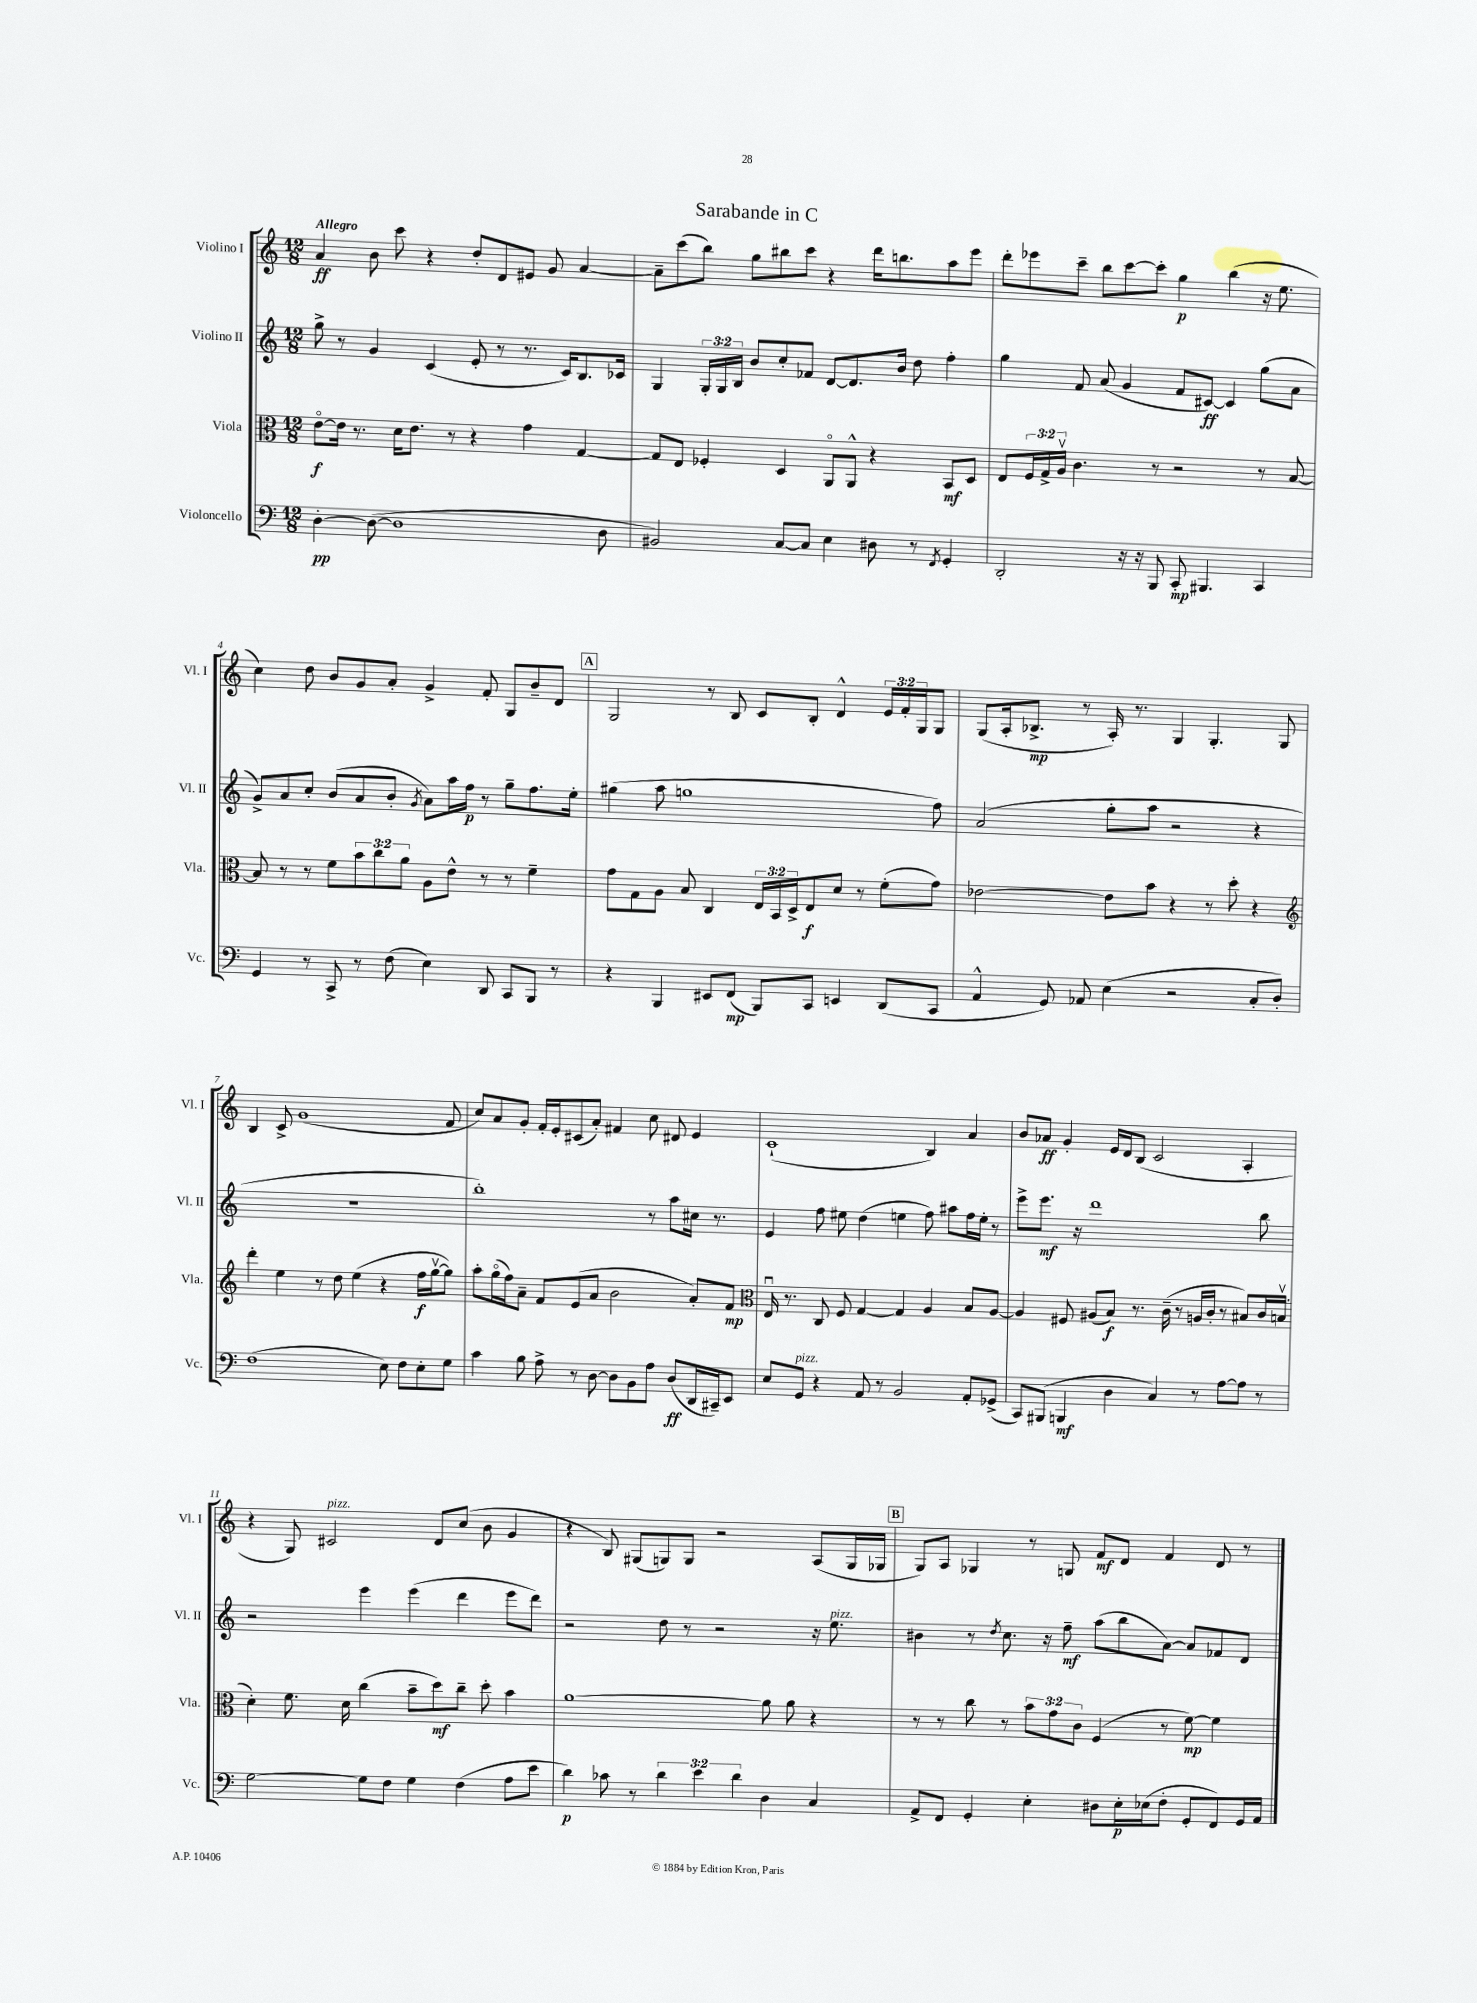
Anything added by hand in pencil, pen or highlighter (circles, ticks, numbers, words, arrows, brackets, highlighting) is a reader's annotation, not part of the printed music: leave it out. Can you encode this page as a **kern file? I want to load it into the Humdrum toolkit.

**kern	**dynam	**kern	**dynam	**kern	**dynam	**kern	**dynam
*part4	*part4	*part3	*part3	*part2	*part2	*part1	*part1
*staff4	*staff4	*staff3	*staff3	*staff2	*staff2	*staff1	*staff1
*I"Violoncello	*	*I"Viola	*	*I"Violino II	*	*I"Violino I	*
*I'Vc.	*	*I'Vla.	*	*I'Vl. II	*	*I'Vl. I	*
*clefF4	*	*clefC3	*	*clefG2	*	*clefG2	*
*k[]	*	*k[]	*	*k[]	*	*k[]	*
*M12/8	*	*M12/8	*	*M12/8	*	*M12/8	*
=1	=1	=1	=1	=1	=1	=1	=1
!	!	!	!	!	!	!LO:TX:a:B:t=Allegro	!
[4D'\	pp	[8e\L	f	8gg^\	.	4a/	ff
.	.	16e\Jk]	.	8r	.	.	.
.	.	8.r	.	.	.	.	.
(8D\_	.	.	.	4g/	.	8b\	.
1D]	.	16d\KL	.	.	.	8ccc\	.
.	.	8.e\J	.	.	.	.	.
.	.	.	.	(4c/	.	4r	.
.	.	8r	.	.	.	.	.
.	.	4r	.	8e'/	.	8dd'/L	.
.	.	.	.	8r	.	8d/	.
.	.	4g\	.	8.r	.	8e#X/J	.
.	.	.	.	.	.	8g/	.
.	.	.	.	16c/KL)	.	.	.
.	.	[4G/	.	8.B/	.	[4a/	.
8D\	.	.	.	.	.	.	.
.	.	.	.	16c-X/Jk	.	.	.
=2	=2	=2	=2	=2	=2	=2	=2
2BB#X/)	.	8G/L]	.	4G/	.	8a~\L]	.
.	.	8E/J	.	.	.	(8ccc\	.
.	.	4F-X'/	.	24G'/LL	.	8bb\J)	.
.	.	.	.	24G/	.	.	.
.	.	.	.	24B/JJ	.	.	.
.	.	.	.	8b/L	.	8gg\L	.
[8C/L	.	4D/	.	8cc'/	.	8bb#X\	.
8C/J]	.	.	.	8f-X/J	.	8ccc\J	.
4E\	.	8AA/L	.	[8d/L	.	4r	.
.	.	8AA^^/J	.	8.d/]	.	.	.
8D#X\	.	4r	.	.	.	16ddd\KL	.
.	.	.	.	16b/Jk	.	8.bbn\	.
8r	.	.	.	8dd\	.	.	.
8qFF/	.	.	.	.	.	.	.
4GG'/	.	8BB/L	mf	4ff'\	.	8aa\	.
.	.	8D/J	.	.	.	8eee\J	.
=3	=3	=3	=3	=3	=3	=3	=3
2DD'/	.	8E/L	.	4gg\	.	8ddd'\L	.
.	.	24F/L	.	.	.	8eee-X\	.
.	.	24G^/	.	.	.	.	.
.	.	24Av/JJ	.	.	.	.	.
.	.	4.c\	.	8f/	.	8ccc~\J	.
.	.	.	.	(8a/	.	8bb\L	.
16r	.	.	.	4g/	.	[8ccc\	.
16r	.	.	.	.	.	.	.
8BBB/	.	8r	.	.	.	8ccc'\J]	.
8CC'/	mp	2r	.	8f/L	.	4gg\	p
4.BBB#X/	.	.	.	[8c#X/J)	ff	.	.
.	.	.	.	4c#/]	.	(4bb\	.
4CC/	.	8r	.	(8gg\L	.	16r	.
.	.	.	.	.	.	8.ee\	.
.	.	[8B/	.	8a\J	.	.	.
!!LO:LB:g=z
=4	=4	=4	=4	=4	=4	=4	=4
4GG/	.	8B/]	.	8g^/L)	.	4cc\)	.
.	.	8r	.	8a/	.	.	.
8r	.	8r	.	8cc'/J	.	8dd\	.
8CC^/	.	8f\L	.	(8b/L	.	8b/L	.
8r	.	12b\	.	8a/	.	8g/	.
.	.	12cc\	.	.	.	.	.
(8F\	.	.	.	8b'/J	.	8a'/J	.
.	.	12a\J	.	.	.	.	.
.	.	.	.	8qg/	.	.	.
4E\)	.	8A\L	.	8a\L)	.	4g^/	.
.	.	8e^^\J	.	16aa\L	.	.	.
.	.	.	.	16ff\JJ	p	.	.
8DD/	.	8r	.	8r	.	8f'/	.
8CC/L	.	8r	.	8gg~\L	.	8G/L	.
8BBB/J	.	4f~\	.	8.ff\	.	8b~/	.
8r	.	.	.	.	.	8d/J	.
.	.	.	.	16ee'\Jk	.	.	.
!!LO:REH:place=s1:t=A
=5	=5	=5	=5	=5	=5	=5	=5
4r	.	8g\L	.	(4gg#X\	.	2G/	.
.	.	8G\	.	.	.	.	.
4BBB/	.	8A\J	.	8aa\	.	.	.
.	.	8B/	.	1ggn	.	.	.
8EE#X/L	.	4C/	.	.	.	8r	.
(8FF/J	mp	.	.	.	.	8B/	.
8BBB/L)	.	24E/LL	.	.	.	8c/L	.
.	.	24BB/	.	.	.	.	.
.	.	24D^/J	.	.	.	.	.
8CC/J	.	8E/	f	.	.	8B'/J	.
4EEn/	.	8d/J	.	.	.	4d^^/	.
.	.	8r	.	.	.	.	.
(8DD/L	.	(8f'\L	.	.	.	24e/LL	.
.	.	.	.	.	.	24f'/	.
.	.	.	.	.	.	24G/J	.
8CC/J	.	8g\J)	.	8ff\)	.	8G/J	.
=6	=6	=6	=6	=6	=6	=6	=6
4AA^^/	.	[2e-X\	.	(2a/	.	(8G/L	.
.	.	.	.	.	.	16A'/k	.
.	.	.	.	.	.	8.B-X^/J	mp
8GG/)	.	.	.	.	.	.	.
8AA-X/	.	.	.	.	.	8r	.
(4E\	.	8e-\L]	.	8gg'\L	.	16A'/)	.
.	.	.	.	.	.	8.r	.
.	.	8b\J	.	8aa\J	.	.	.
2r	.	4r	.	2r	.	4G/	.
.	.	8r	.	.	.	4.G'/	.
.	.	8dd'\	.	.	.	.	.
8C'/L	.	4r	.	4r	.	.	.
8D'/J)	.	.	.	.	.	8G/	.
!!LO:LB:g=z
=7	=7	=7	=7	=7	=7	=7	=7
*	*	*clefG2	*	*	*	*	*
(1F	.	4ddd'\	.	1.r	.	4B/	.
.	.	4ee\	.	.	.	8c^/	.
.	.	.	.	.	.	(1g	.
.	.	8r	.	.	.	.	.
.	.	8dd\	.	.	.	.	.
.	.	(4ee\	.	.	.	.	.
8E\)	.	4r	.	.	.	.	.
8F\L	.	.	.	.	.	.	.
8E'\	.	16ff\LL	f	.	.	.	.
.	.	[16ggv\J	.	.	.	.	.
8G\J	.	8gg\J])	.	.	.	8f/	.
=8	=8	=8	=8	=8	=8	=8	=8
4c\	.	8aa'\L	.	1bb')	.	8cc/L)	.
.	.	(16gg\L	.	.	.	8a/	.
.	.	16ff\J)	.	.	.	.	.
8B\	.	8a~\J	.	.	.	8g'/J	.
8A^\	.	8f/L	.	.	.	16f'/LL	.
.	.	.	.	.	.	16e'/J	.
8r	.	(8e/	.	.	.	(8c#X/	.
[8D\	.	8a/J	.	.	.	8a'/J)	.
8D\L]	.	2b\	.	.	.	4f#X/	.
8BB\	.	.	.	.	.	.	.
8A\J	.	.	.	8r	.	8cc\	.
(8D/L	ff	.	.	8aa\L	.	8d#X/	.
16DD/L	.	8a'/L)	.	16cc#X\Jk	.	4e/	.
16CC#X~/J)	.	.	.	8.r	.	.	.
8EE/J	.	8f/J	mp	.	.	.	.
=9	=9	=9	=9	=9	=9	=9	=9
*	*	*clefC3	*	*	*	*	*
8E/L	.	16Eu/	.	4e/	.	(1c`	.
.	.	8.r	.	.	.	.	.
!LO:TX:a:i:t=pizz.	!	!	!	!	!	!	!
8GG/J	.	.	.	.	.	.	.
4r	.	8C/	.	8ff\	.	.	.
.	.	8F/	.	8ee#X\	.	.	.
8AA/	.	[4G/	.	(4dd\	.	.	.
8r	.	.	.	.	.	.	.
2BB/	.	4G/]	.	4een\	.	.	.
.	.	4A/	.	8ff\)	.	4B/)	.
.	.	.	.	8aa#X\L	.	.	.
8AA'/L	.	8B/L	.	16ff\L	.	4a/	.
.	.	.	.	16ee'\JJ	.	.	.
(8GG-X^/J	.	[8A/J	.	8r	.	.	.
=10	=10	=10	=10	=10	=10	=10	=10
8CC/L)	.	4A/]	.	8eee^\L	.	8b/L	.
(8BBB#X/J	.	.	.	8.eee\J	mf	8a-X/J	ff
4BBBn/	mf	8F#X/	.	.	.	4g'/	.
.	.	.	.	16r	.	.	.
.	.	(8A#X/L	.	1ddd	.	.	.
4D\	.	8B/J)	f	.	.	16e/LL	.
.	.	.	.	.	.	16d/J	.
.	.	8.r	.	.	.	(8B/J	.
4C/)	.	.	.	.	.	2c/	.
.	.	(16c~\	.	.	.	.	.
.	.	8r	.	.	.	.	.
8r	.	16An/LL	.	.	.	.	.
.	.	16c'/JJ	.	.	.	.	.
[8A\L	.	8r	.	.	.	.	.
8A\J]	.	8B#X/L)	.	.	.	4A'/	.
8r	.	16c/L	.	8bb\	.	.	.
.	.	(16Bnv/JJ	.	.	.	.	.
!!LO:LB:g=z
=11	=11	=11	=11	=11	=11	=11	=11
[2G\	.	4d'\)	.	2r	.	4r	.
.	.	8.f\	.	.	.	8G/)	.
!	!	!	!	!	!	!LO:TX:a:i:t=pizz.	!
.	.	.	.	.	.	2c#X/	.
.	.	16d\	.	.	.	.	.
8G\L]	.	(4cc\	.	4eee\	.	.	.
8F\J	.	.	.	.	.	.	.
4G\	.	8b~\L	.	(4eee\	.	.	.
.	.	8dd\)	mf	.	.	8d/L	.
(4F\	.	8cc~\J	.	4ddd\	.	(8cc/J	.
.	.	8dd'\	.	.	.	8b\	.
8A\L	.	4b\	.	8eee\L	.	4g/	.
8e\J	.	.	.	8ddd\J)	.	.	.
=12	=12	=12	=12	=12	=12	=12	=12
4d\)	p	[1a	.	2r	.	4r	.
8c-X\	.	.	.	.	.	8B/)	.
8r	.	.	.	.	.	(8G#X/L	.
6d\	.	.	.	8dd\	.	8Gn/)	.
.	.	.	.	8r	.	8G/J	.
6e\	.	.	.	.	.	.	.
.	.	.	.	2r	.	2r	.
6d\	.	.	.	.	.	.	.
4D\	.	8a\]	.	.	.	.	.
.	.	8a\	.	.	.	.	.
4C/	.	4r	.	16r	.	(8A/L	.
!	!	!	!	!LO:TX:a:i:t=pizz.	!	!	!
.	.	.	.	8.ee\	.	.	.
.	.	.	.	.	.	16G/L	.
.	.	.	.	.	.	16G-X/JJ	.
!!LO:REH:place=s1:t=B
=13	=13	=13	=13	=13	=13	=13	=13
8AA^/L	.	8r	.	4b#X\	.	8G/L)	.
8FF/J	.	8r	.	.	.	8A/J	.
4GG'/	.	8cc\	.	8r	.	4G-X/	.
.	.	.	.	8qdd/	.	.	.
.	.	8r	.	8.cc\	.	.	.
4E'\	.	12b\L	.	.	.	8r	.
.	.	.	.	16r	.	.	.
.	.	12g\	.	.	.	.	.
.	.	.	.	8ff~\	mf	8Gn/	.
.	.	12c\J	.	.	.	.	.
8D#X\L	.	(4F/	.	(8aa\L	.	8f/L	mf
16E'\L	p	.	.	8bb\	.	8d/J	.
(16E-X\J	.	.	.	.	.	.	.
8F'\J	.	8r	.	[8a\J)	.	4f/	.
8GG'/L	.	[8f\)	mp	8a/L]	.	.	.
8FF/)	.	4f\]	.	8f-X/	.	8d/	.
16GG/L	.	.	.	8d/J	.	8r	.
16AA/JJ	.	.	.	.	.	.	.
==	==	==	==	==	==	==	==
*-	*-	*-	*-	*-	*-	*-	*-
